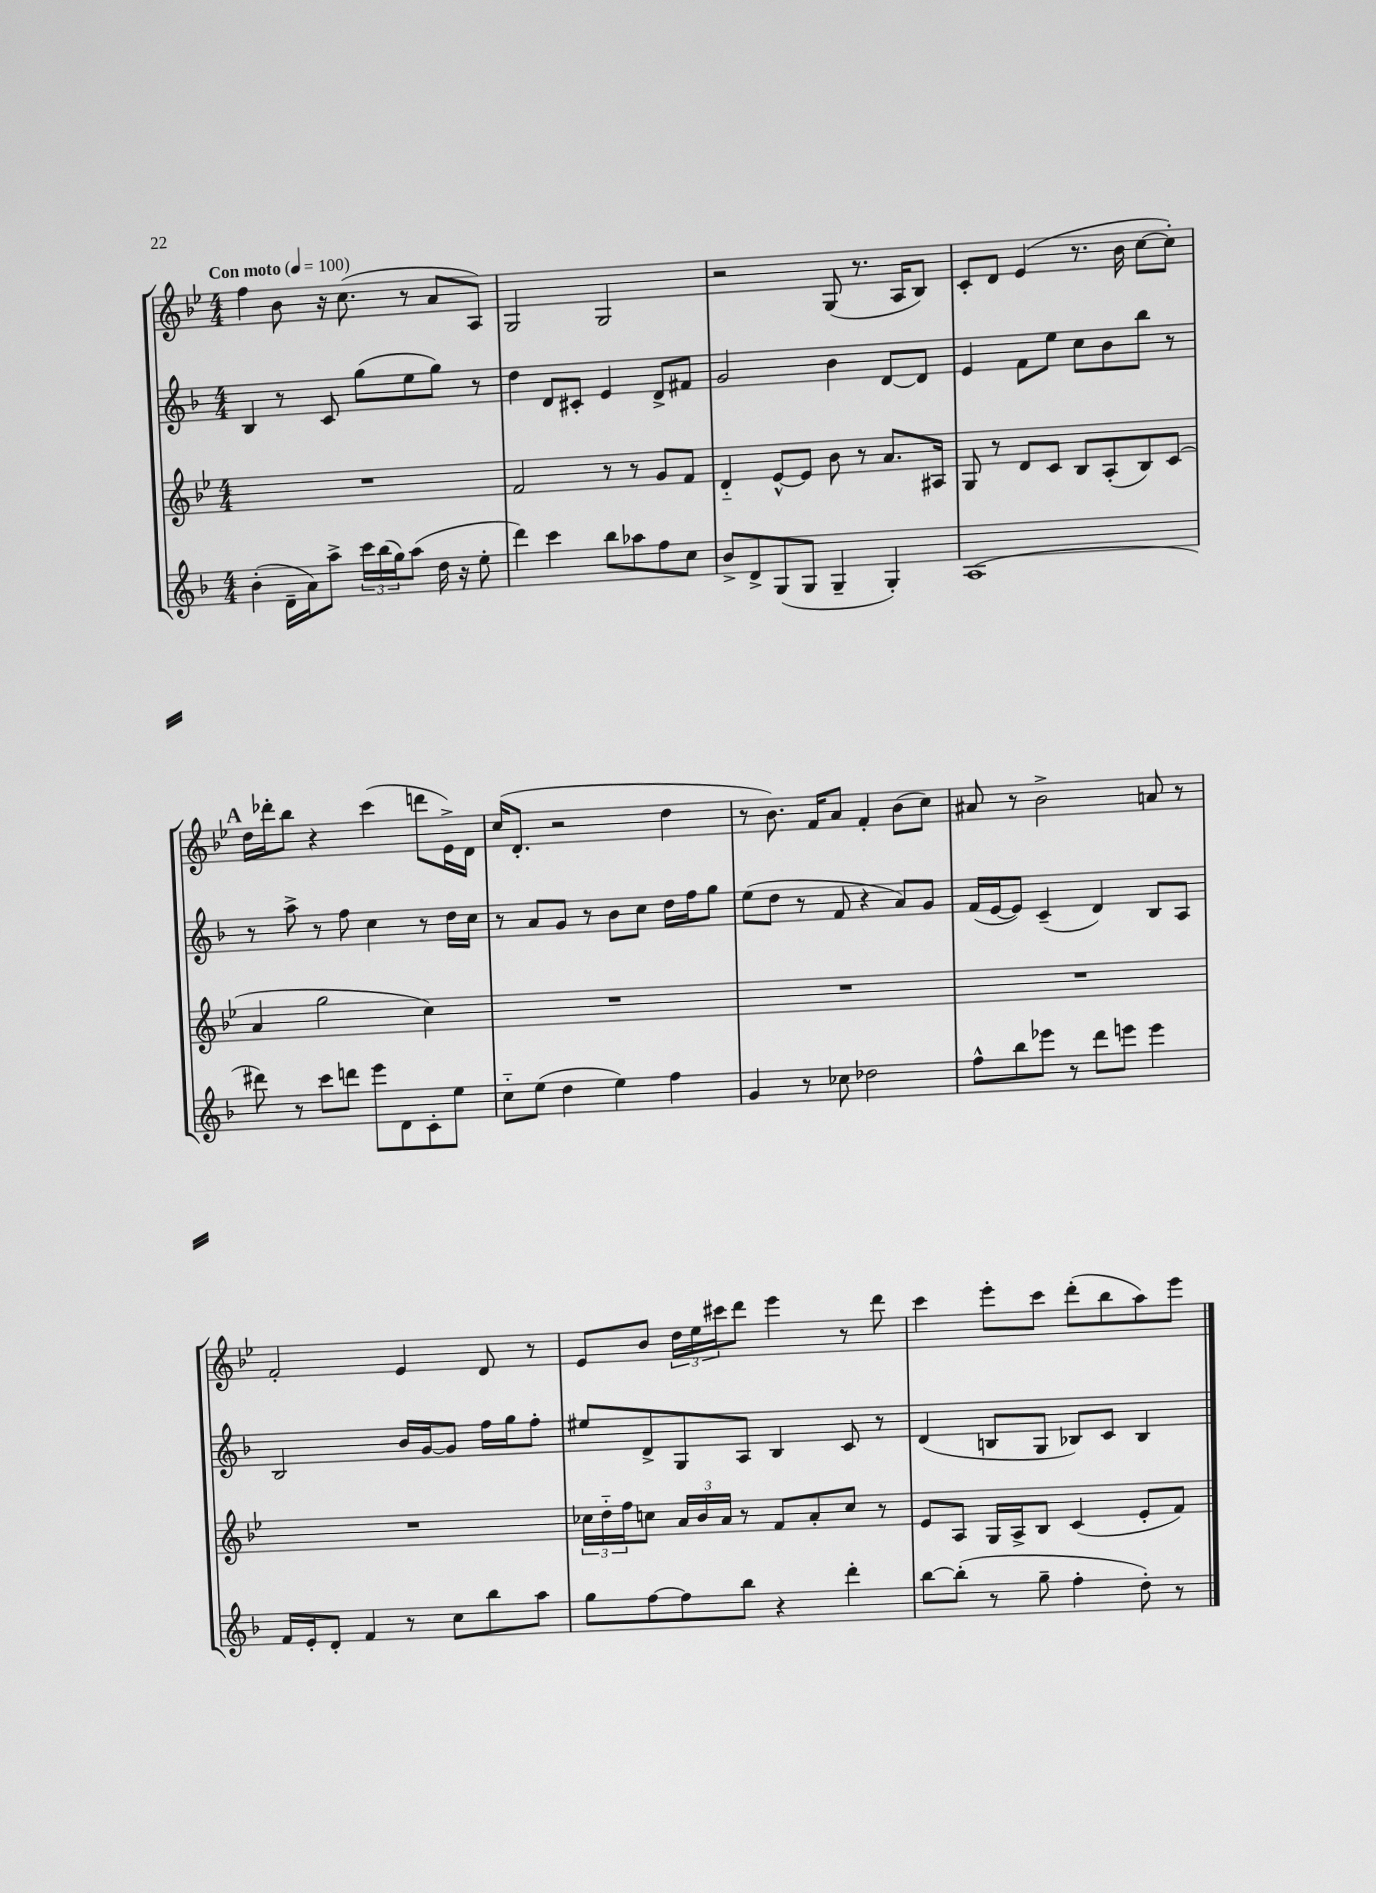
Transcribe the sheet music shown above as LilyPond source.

<<
\new StaffGroup <<
\new Staff = "s0" {
    \clef treble \key bes \major \numericTimeSignature \time 4/4 \tempo "Con moto" 4 = 100
    f''4 bes'8 r16 c''8.( r8 a'8 a8) |
    g2 g2 |
    r2 g8( r8. a16 bes8) |
    c'8-. d'8 ees'4( r8. bes'16 c''8~ c''8-.) |
    \mark \markup { \bold "A" } d''16 des'''16-. bes''8 r4 c'''4( d'''8 ees'16->) d'16 |
    c''16( d'8.-. r2 d''4 |
    r8 bes'8.) f'16 a'8 f'4-. bes'8( c''8) |
    ais'8 r8 bes'2-> a'8 r8 |
    f'2-. ees'4 d'8 r8 |
    ees'8 bes'8 \tuplet 3/2 { d''16 ees''16 cis'''16 } d'''8 ees'''4 r8 d'''8 |
    c'''4 ees'''8-. c'''8 d'''8-.( bes''8 a''8) ees'''8 \bar "|." |
}
\new Staff = "s1" {
    \clef treble \key f \major \numericTimeSignature \time 4/4
    bes4 r8 c'8 g''8( e''8 g''8) r8 |
    d''4 d'8 cis'8-. e'4 d'8-> fis'8 |
    g'2 bes'4 d'8~ d'8 |
    e'4 f'8 e''8 c''8 bes'8 bes''8 r8 |
    \mark \markup { \bold "A" } r8 a''8-> r8 f''8 c''4 r8 d''16 c''16 |
    r8 a'8 g'8 r8 bes'8 c''8 d''16 f''16 g''8 |
    e''8( d''8 r8 f'8 r4 a'8) g'8 |
    f'16( e'16~ e'8) c'4--( d'4) bes8 a8 |
    bes2 bes'16 g'16~ g'8 f''16 g''16 f''8-. |
    eis''8 d'8-> g8 a8 bes4 c'8 r8 |
    d'4( b8 g8 bes8) c'8 bes4 \bar "|." |
}
\new Staff = "s2" {
    \clef treble \key bes \major \numericTimeSignature \time 4/4
    R1 |
    f'2 r8 r8 g'8 f'8 |
    d'4-_ ees'8~-^ ees'8 bes'8 r8 a'8. ais16 |
    g8 r8 d'8 c'8 bes8 a8-.( bes8) c'8( |
    \mark \markup { \bold "A" } a'4 g''2 c''4) |
    R1 |
    R1 |
    R1 |
    R1 |
    \tuplet 3/2 { ces''16 d''16-_ f''16 } c''8 \tuplet 3/2 { a'16 bes'16 a'16 } r8 f'8 a'8-. c''8 r8 |
    ees'8 a8 g16 a16-> bes8 c'4( ees'8-. f'8) \bar "|." |
}
\new Staff = "s3" {
    \clef treble \key f \major \numericTimeSignature \time 4/4
    bes'4-.( d'16-- a'16) a''8-> \tuplet 3/2 { c'''16 bes''16( g''16) } a''8( d''16 r16 e''8-. |
    d'''4) c'''4 bes''8 aes''8 f''8 c''8 |
    bes'8-> d'8-> g8( g8 g4-- g4-.) |
    a1( |
    \mark \markup { \bold "A" } dis'''8) r8 c'''8 d'''8 e'''8 d'8 c'8-. e''8 |
    c''8-_ e''8( d''4 e''4) f''4 |
    g'4 r8 ces''8 des''2 |
    f''8-^ bes''8 ees'''8 r8 d'''8 e'''8 e'''4 |
    f'16 e'16-. d'8-. f'4 r8 c''8 bes''8 a''8 |
    g''8 f''8~ f''8 bes''8 r4 d'''4-. |
    bes''8~ bes''8-.( r8 g''8-- f''4-. d''8-.) r8 \bar "|." |
}
>>
>>
\layout { \context { \Score \remove "Bar_number_engraver" } }
